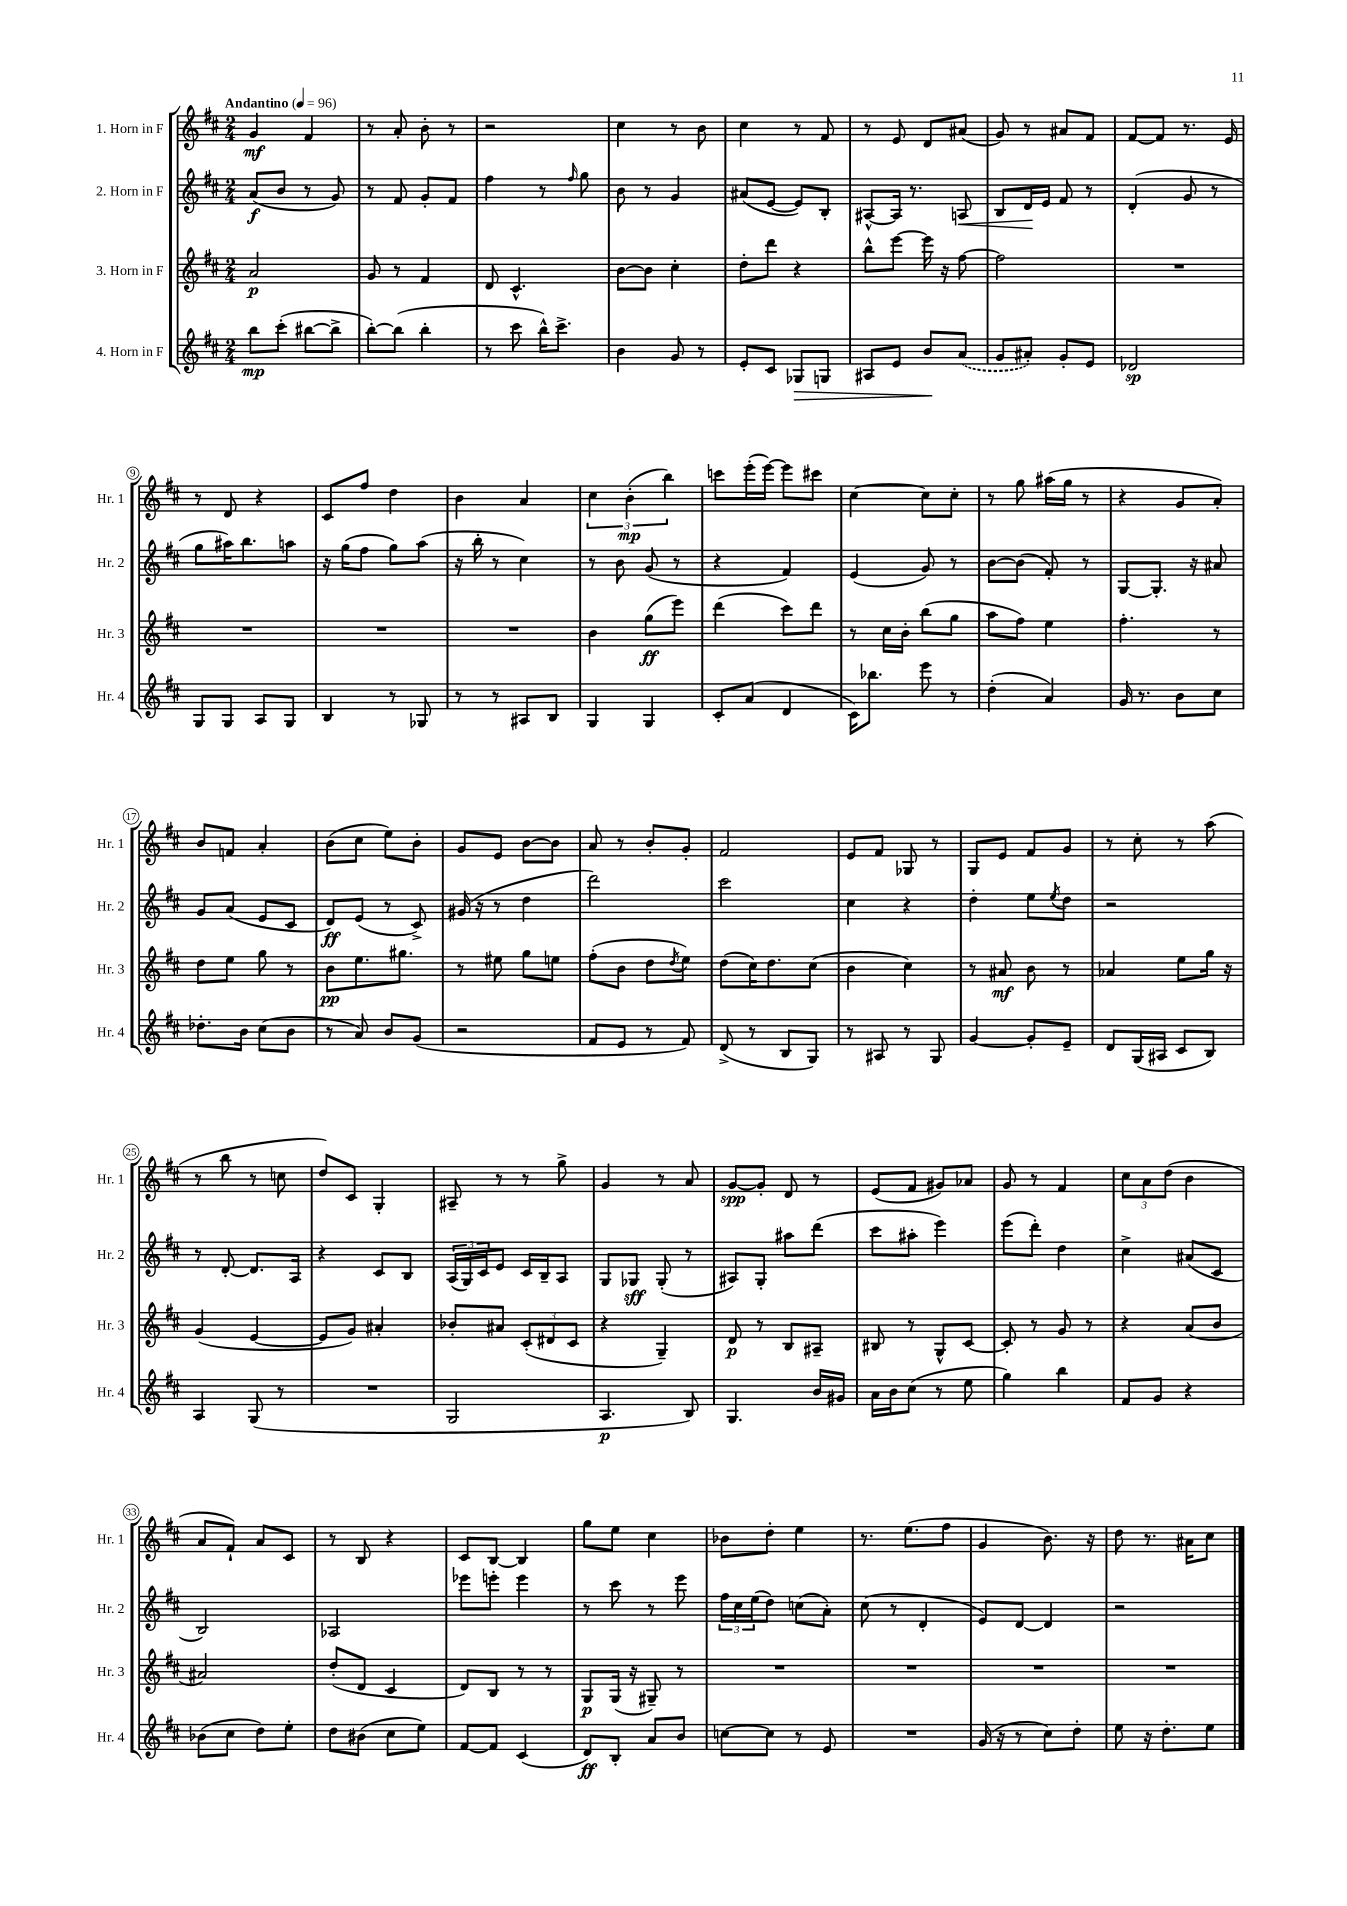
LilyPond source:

<<
\new StaffGroup <<
\new Staff = "s0" \with { instrumentName = "1. Horn in F" shortInstrumentName = "Hr. 1" } {
    \clef treble \key d \major \numericTimeSignature \time 2/4 \tempo "Andantino" 4 = 96
    g'4\mf fis'4 |
    r8 a'8-. b'8-. r8 |
    r2 |
    cis''4 r8 b'8 |
    cis''4 r8 fis'8 |
    r8 e'8 d'8 ais'8( |
    g'8) r8 ais'8 fis'8 |
    fis'8~ fis'8 r8. e'16 |
    r8 d'8 r4 |
    cis'8 fis''8 d''4 |
    b'4 a'4 |
    \tuplet 3/2 { cis''4 b'4-.\mp( b''4) } |
    c'''8 e'''16-.( e'''16~) e'''8 cis'''8 |
    cis''4~ cis''8 cis''8-. |
    r8 g''8 ais''16( g''16 r8 |
    r4 g'8 a'8-.) |
    b'8 f'8 a'4-. |
    b'8( cis''8 e''8) b'8-. |
    g'8 e'8 b'8~ b'8 |
    a'8 r8 b'8-. g'8-. |
    fis'2 |
    e'8 fis'8 ges8 r8 |
    g8 e'8 fis'8 g'8 |
    r8 cis''8-. r8 a''8( |
    r8 b''8 r8 c''8 |
    d''8) cis'8 g4-. |
    ais8-- r8 r8 g''8-> |
    g'4 r8 a'8 |
    g'8~\spp g'8-. d'8 r8 |
    e'8( fis'8 gis'8) aes'8 |
    g'8 r8 fis'4 |
    \tuplet 3/2 { cis''8 a'8 d''8( } b'4 |
    a'8 fis'8-!) a'8 cis'8 |
    r8 b8 r4 |
    cis'8 b8~ b4 |
    g''8 e''8 cis''4 |
    bes'8 d''8-. e''4 |
    r8. e''8.( fis''8 |
    g'4 b'8.) r16 |
    d''8 r8. ais'16 cis''8 \bar "|." |
}
\new Staff = "s1" \with { instrumentName = "2. Horn in F" shortInstrumentName = "Hr. 2" } {
    \clef treble \key d \major \numericTimeSignature \time 2/4
    a'8\f( b'8 r8 g'8) |
    r8 fis'8 g'8-. fis'8 |
    fis''4 r8 \grace { fis''16 } g''8 |
    b'8 r8 g'4 |
    ais'8( e'8~ e'8) b8-. |
    ais8~-^ ais16 r8. a8\< |
    b8 d'16\! e'16 fis'8 r8 |
    d'4-.( g'8 r8 |
    g''8 ais''16) b''8. a''8 |
    r16 g''16( fis''8 g''8) a''8( |
    r16 b''16-. r8 cis''4) |
    r8 b'8 g'8( r8 |
    r4 fis'4) |
    e'4( g'8) r8 |
    b'8~ b'8( fis'8-.) r8 |
    g8~ g8.-. r16 ais'8 |
    g'8 a'8( e'8 cis'8 |
    d'8\ff) e'8( r8 cis'8->) |
    gis'16( r16 r8 d''4 |
    d'''2) |
    cis'''2 |
    cis''4 r4 |
    d''4-. e''8 \acciaccatura { e''8 } d''8 |
    r2 |
    r8 d'8~-. d'8. a16 |
    r4 cis'8 b8 |
    \tuplet 3/2 { a16( g16) cis'16 } e'8 cis'16 b16-- a8 |
    g8 ges8\sff ges8-.( r8 |
    ais8) g8-. ais''8 d'''8( |
    cis'''8 ais''8-. e'''4) |
    e'''8( d'''8-.) d''4 |
    cis''4-> ais'8( cis'8 |
    b2) |
    aes2 |
    ees'''8 e'''8-. e'''4 |
    r8 cis'''8 r8 e'''8 |
    \tuplet 3/2 { fis''16 cis''16 e''16( } d''8) c''8( a'8-.) |
    cis''8( r8 d'4-. |
    e'8) d'8~ d'4 |
    r2 \bar "|." |
}
\new Staff = "s2" \with { instrumentName = "3. Horn in F" shortInstrumentName = "Hr. 3" } {
    \clef treble \key d \major \numericTimeSignature \time 2/4
    a'2\p |
    g'8 r8 fis'4 |
    d'8 cis'4.-^ |
    b'8~ b'8 cis''4-. |
    d''8-. d'''8 r4 |
    b''8-^ e'''8~ e'''16 r16 fis''8~ |
    fis''2 |
    R2 |
    R2 |
    R2 |
    R2 |
    b'4 g''8\ff( e'''8) |
    d'''4( cis'''8) d'''8 |
    r8 cis''16 b'16-. b''8( g''8 |
    a''8 fis''8) e''4 |
    fis''4.-. r8 |
    d''8 e''8 g''8 r8 |
    b'8\pp e''8. gis''8. |
    r8 eis''8 g''8 e''8 |
    fis''8-.( b'8 d''8 \acciaccatura { d''8 } e''8) |
    d''8( cis''16) d''8. cis''8( |
    b'4 cis''4) |
    r8 ais'8\mf b'8 r8 |
    aes'4 e''8 g''16 r16 |
    g'4( e'4~ |
    e'8 g'8) ais'4-. |
    bes'8-. ais'8 \tuplet 3/2 { cis'8-.( dis'8 cis'8 } |
    r4 g4--) |
    d'8\p r8 b8 ais8-- |
    bis8 r8 g8-^ cis'8~ |
    cis'8-. r8 g'8 r8 |
    r4 a'8( b'8 |
    ais'2) |
    d''8-.( d'8 cis'4 |
    d'8) b8 r8 r8 |
    g8\p g16( r16 gis8--) r8 |
    R2 |
    R2 |
    R2 |
    R2 \bar "|." |
}
\new Staff = "s3" \with { instrumentName = "4. Horn in F" shortInstrumentName = "Hr. 4" } {
    \clef treble \key d \major \numericTimeSignature \time 2/4
    b''8\mp cis'''8-.( bis''8~ bis''8-> |
    b''8~-.) b''8( b''4-. |
    r8 cis'''8 b''16-^) cis'''8.-> |
    b'4 g'8 r8 |
    e'8-. cis'8 ges8\> g8 |
    ais8 e'8 b'8\! \once \slurDashed a'8( |
    g'8 ais'8-.) g'8-. e'8 |
    des'2\sp |
    g8 g8 a8 g8 |
    b4 r8 ges8 |
    r8 r8 ais8 b8 |
    g4 g4 |
    cis'8-. a'8( d'4 |
    cis'16) bes''8. e'''8 r8 |
    d''4-.( a'4) |
    g'16 r8. b'8 cis''8 |
    des''8.-. b'16 cis''8( b'8 |
    r8 a'8) b'8 g'8( |
    r2 |
    fis'8 e'8 r8 fis'8) |
    d'8->( r8 b8 g8) |
    r8 ais8 r8 g8 |
    g'4~ g'8-. e'8-- |
    d'8 g16( ais16 cis'8 b8) |
    a4 g8( r8 |
    R2 |
    g2 |
    a4.\p b8) |
    g4. b'16 gis'16 |
    a'16 b'16 cis''8( r8 e''8 |
    g''4) b''4 |
    fis'8 g'8 r4 |
    bes'8( cis''8 d''8) e''8-. |
    d''8 bis'8( cis''8 e''8) |
    fis'8~ fis'8 cis'4( |
    d'8\ff) b8-. a'8 b'8 |
    c''8~ c''8 r8 e'8 |
    R2 |
    g'16( r16 r8 cis''8) d''8-. |
    e''8 r16 d''8.-. e''8 \bar "|." |
}
>>
>>
\layout { \context { \Score \override BarNumber.stencil = #(make-stencil-circler 0.1 0.3 ly:text-interface::print) } }
